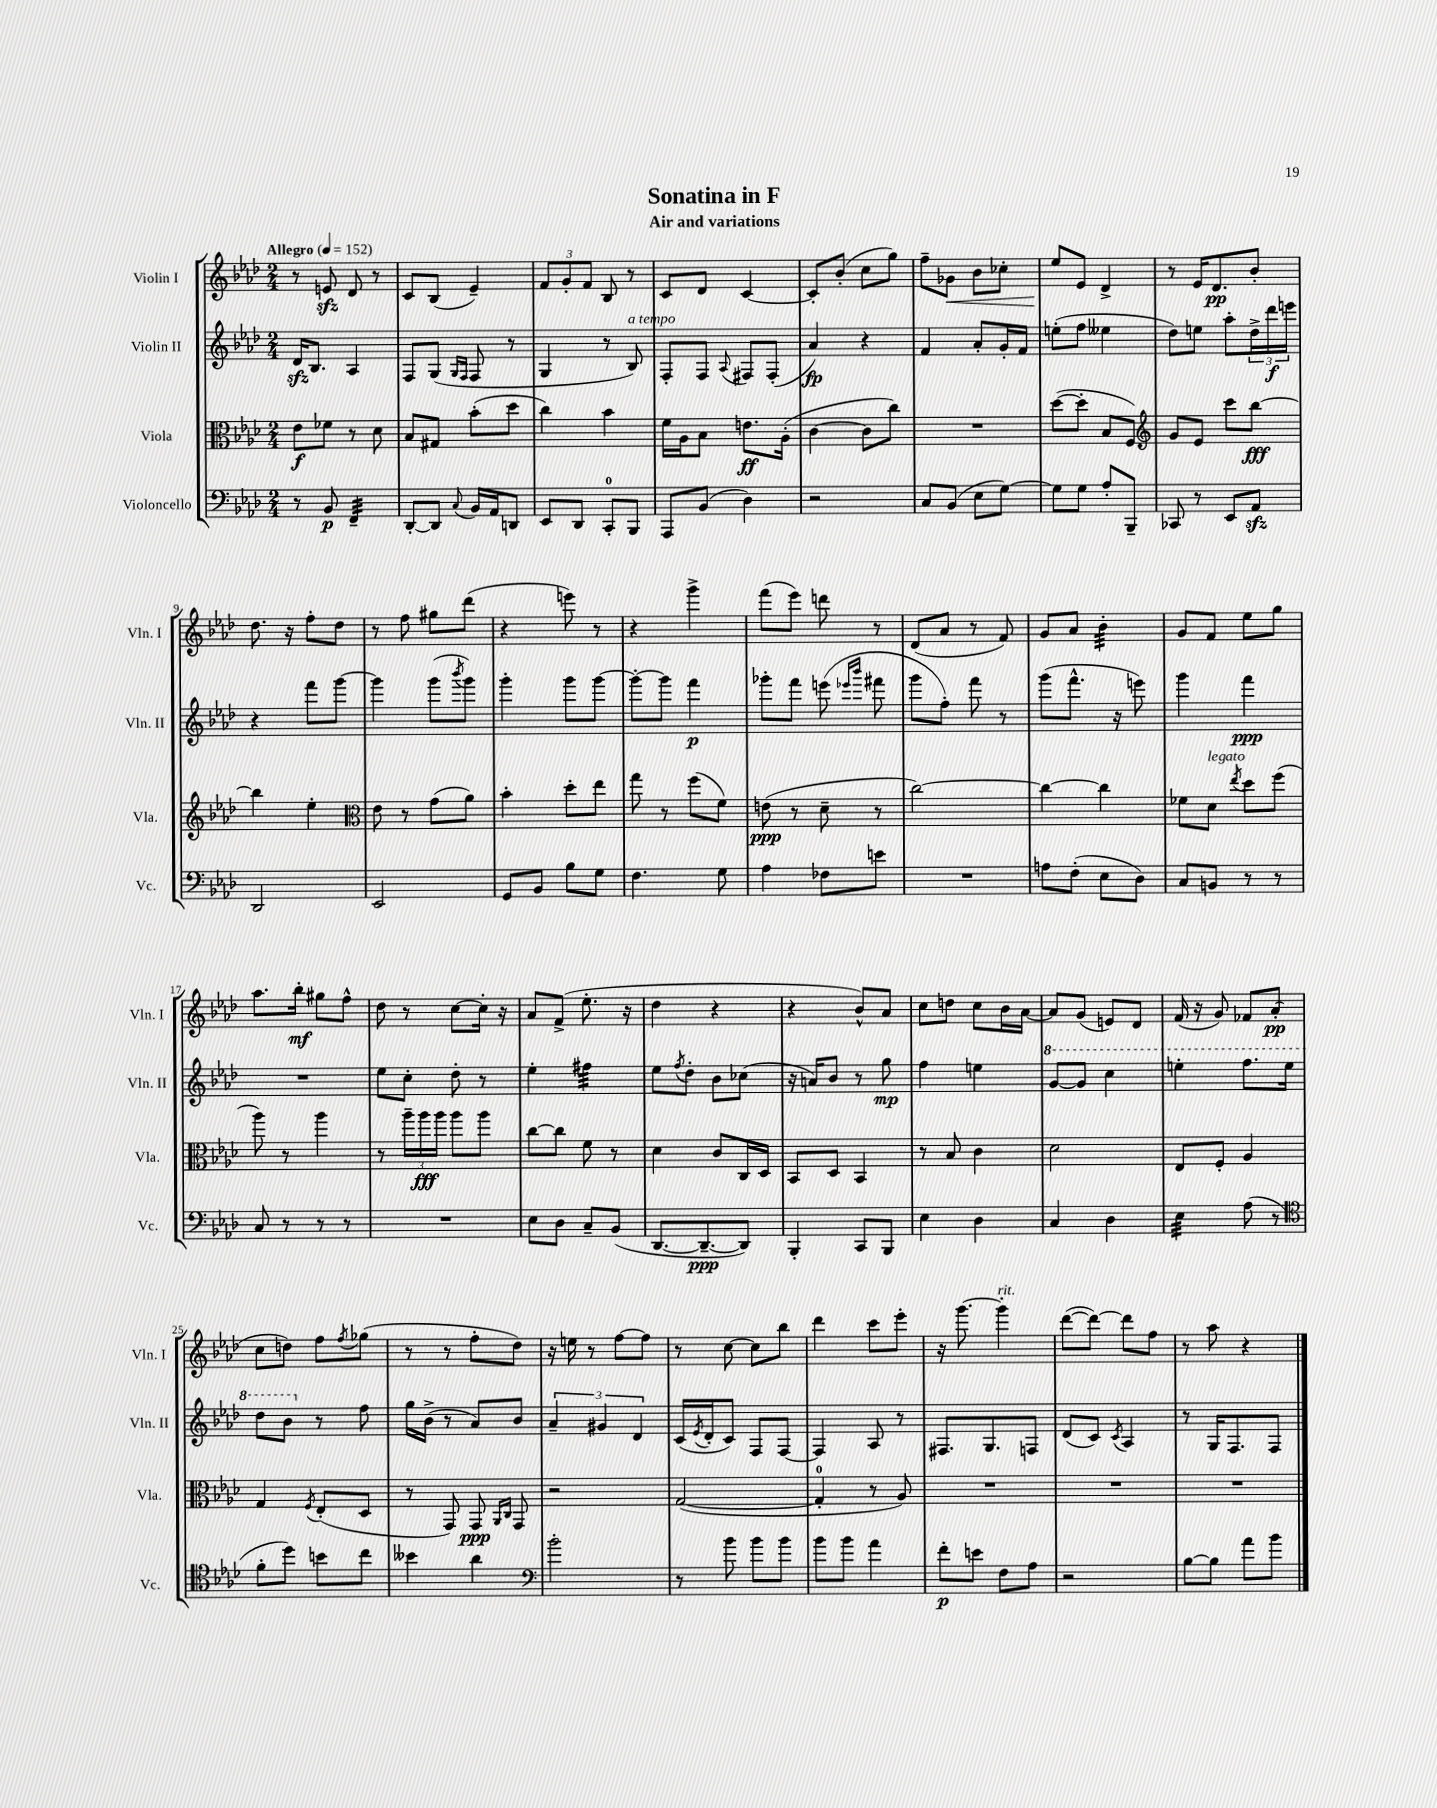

**kern	**kern	**kern	**kern
*staff4	*staff3	*staff2	*staff1
*clefF4	*clefC3	*clefG2	*clefG2
*k[b-e-a-d-]	*k[b-e-a-d-]	*k[b-e-a-d-]	*k[b-e-a-d-]
*M2/4	*M2/4	*M2/4	*M2/4
*MM152	*MM152	*MM152	*MM152
8r	8e-	16d-	8r
.	.	8.B-	.
8BB-	8f-	.	8e
4FF~	8r	4A-	8d-
.	8d-	.	8r
=	=	=	=
[8DD-'	8B-	8F	8c
8DD-]	8G#	(8G	(8B-
.	.	16qqG	.
8qqC	.	16qqF	.
16BB-	(8b-'	8F	4e-~)
16AA-	.	.	.
8DD	8dd-	8r	.
=	=	=	=
8EE-	4cc)	4G	12f
.	.	.	12g'
8DD-	.	.	.
.	.	.	12f
8CC'	4b-	8r	8B-
8BBB-	.	8B-)	8r
=	=	=	=
8AAA-	16f	8F'	8c
.	16A-	.	.
(8BB-	8B-	8F	8d-
.	.	8qqA-	.
4D-)	8.e	8F#	[4c
.	.	(8F#'	.
.	(16A-'	.	.
=	=	=	=
2r	[4c	4a-)	8c']
.	.	.	(8b-'
.	8c]	4r	8cc
.	8cc)	.	8gg)
=	=	=	=
8C	2r	4f	8ff~
(8BB-	.	.	8g-
8E-	.	8a-'	8b-
[8G)	.	16g'	8cc-'
.	.	16f	.
=	=	=	=
8G]	([8dd-	(8ee'	8ee-
8G	8dd-']	8ff	8e-
8A-'	8B-	4ee--	4d-^
8BBB-~	8F)	.	.
=	=	=	=
*	*clefG2	*	*
8CC-	8g	8dd-)	8r
8r	8e-	8ee	16e-
.	.	.	8.d-
8EE-	8ccc	8aa-'	.
8AA-	[8bb-	24dd-^	8b-'
.	.	24ddd-	.
.	.	24eee	.
=	=	=	=
2DD-	4bb-]	4r	8.dd-
.	.	.	16r
.	4ee-'	8fff	8ff'
.	.	[8ggg	8dd-
=	=	=	=
*	*clefC3	*	*
2EE-	8e-	4ggg]	8r
.	8r	.	8ff
.	(8g	(8ggg	8gg#
.	.	8qbbb-	.
.	8a-)	8ggg)	(8ddd-
=	=	=	=
8GG	4b-'	4ggg'	4r
8BB-	.	.	.
8B-	8dd-'	8ggg	8eee)
8G	8ee-	[8ggg	8r
=	=	=	=
4.F	8gg	8ggg'_	4r
.	8r	8ggg]	.
.	(8ff	4fff	4ggg^
8G	8f)	.	.
=	=	=	=
4A-	(8e	8ggg-'	(8fff
.	8r	8fff	8eee-)
8F-	8d-~	(8eee	8ddd
.	.	16qqeee-	.
.	.	16qqbbb-	.
8e	8r	8fff#	8r
=	=	=	=
2r	[2cc)	8ggg	(8d-
.	.	8ff')	8a-
.	.	8fff	8r
.	.	8r	8f)
=	=	=	=
8A	4cc_	(8ggg	8g
(8F'	.	8.fff^^	8a-
8E-	4cc]	.	4b-'
.	.	16r	.
8D-)	.	8eee)	.
=	=	=	=
8C	8f-	4ggg	8g
8BB	8d-	.	8f
.	8qee-	.	.
8r	8dd-	4fff	8ee-
8r	(8ff	.	8gg
=	=	=	=
8C	8aa-)	2r	8.aa-
8r	8r	.	.
.	.	.	16bb-'
8r	4aa-	.	8gg#
8r	.	.	8ff^^
=	=	=	=
2r	8r	8ee-	8dd-
.	24aa-~	8cc'	8r
.	24aa-	.	.
.	24aa-	.	.
.	8aa-	8dd-'	[8cc
.	8aa-	8r	16cc']
.	.	.	16r
=	=	=	=
8E-	[8cc	4ee-'	8a-
8D-	8cc]	.	(8f^
8C~	8f	4ff#	8.ee-'
(8BB-	8r	.	.
.	.	.	16r
=	=	=	=
[8.DD-	4d-	8ee-	4dd-
.	.	8qff	.
.	.	8dd-'	.
8.DD-~_	.	.	.
.	8c	8b-	4r
8DD-])	16C	(8cc-	.
.	16D-	.	.
=	=	=	=
4BBB-'	8BB-	16r	4r
.	.	16a)	.
.	8D-	8b-	.
8CC	4BB-	8r	8b-^^)
8BBB-	.	8gg	8a-
=	=	=	=
4E-	8r	4ff	8cc
.	8B-	.	8dd
4D-	4c	4ee	8cc
.	.	.	16b-
.	.	.	[16a-
=	=	=	=
4C	2d-	[8gg	8a-]
.	.	8gg]	(8g
4D-	.	4ccc	8e)
.	.	.	8d-
=	=	=	=
4E-	8E-	4eee'	(16f
.	.	.	16r
.	8F'	.	8g)
(8A-	4A-	8.fff	8f-
8r	.	.	(8a-'
.	.	16eee	.
=	=	=	=
*clefC4	*	*	*
8f'	4G	8ddd-	8cc
8dd-)	.	8bb-	8dd)
.	8qF	.	.
8b	(8E-'	8r	8ff
.	.	.	8qff
8cc	8D-	8ff	(8gg-
=	=	=	=
4b--	8r	16gg	8r
.	.	(16b-^	.
.	8GG)	8r	8r
4a-	8GG	8a-)	8ff'
.	16qqAA-	.	.
.	16qqC	.	.
.	8GG	8b-	8dd-)
=	=	=	=
*clefF4	*	*	*
2b-'	2r	6a-~	16r
.	.	.	16ee
.	.	.	8r
.	.	6g#	.
.	.	.	[8ff
.	.	6d-	.
.	.	.	8ff]
=	=	=	=
8r	([2G	(16c	8r
.	.	8qe-	.
.	.	16d-'	.
8b-	.	8c)	[8cc
8b-	.	8F	8cc]
8b-	.	[8F	8bb-
=	=	=	=
8b-	4G']	4F]	4ddd-
8b-	.	.	.
4a-	8r	8A-	8ccc
.	8A-)	8r	8eee-'
=	=	=	=
8f'	2r	8.F#	16r
.	.	.	[8.ggg
8e	.	.	.
.	.	8.G	.
8F	.	.	4ggg']
8A-	.	8F	.
=	=	=	=
2r	2r	(8d-	([8ddd-
.	.	8c)	8ddd-_)
.	.	8qc	.
.	.	4A-	8ddd-]
.	.	.	8ff
=	=	=	=
[8B-	2r	8r	8r
8B-]	.	16G	8aa-
.	.	8.F	.
8a-	.	.	4r
8b-	.	8F	.
==	==	==	==
*-	*-	*-	*-
